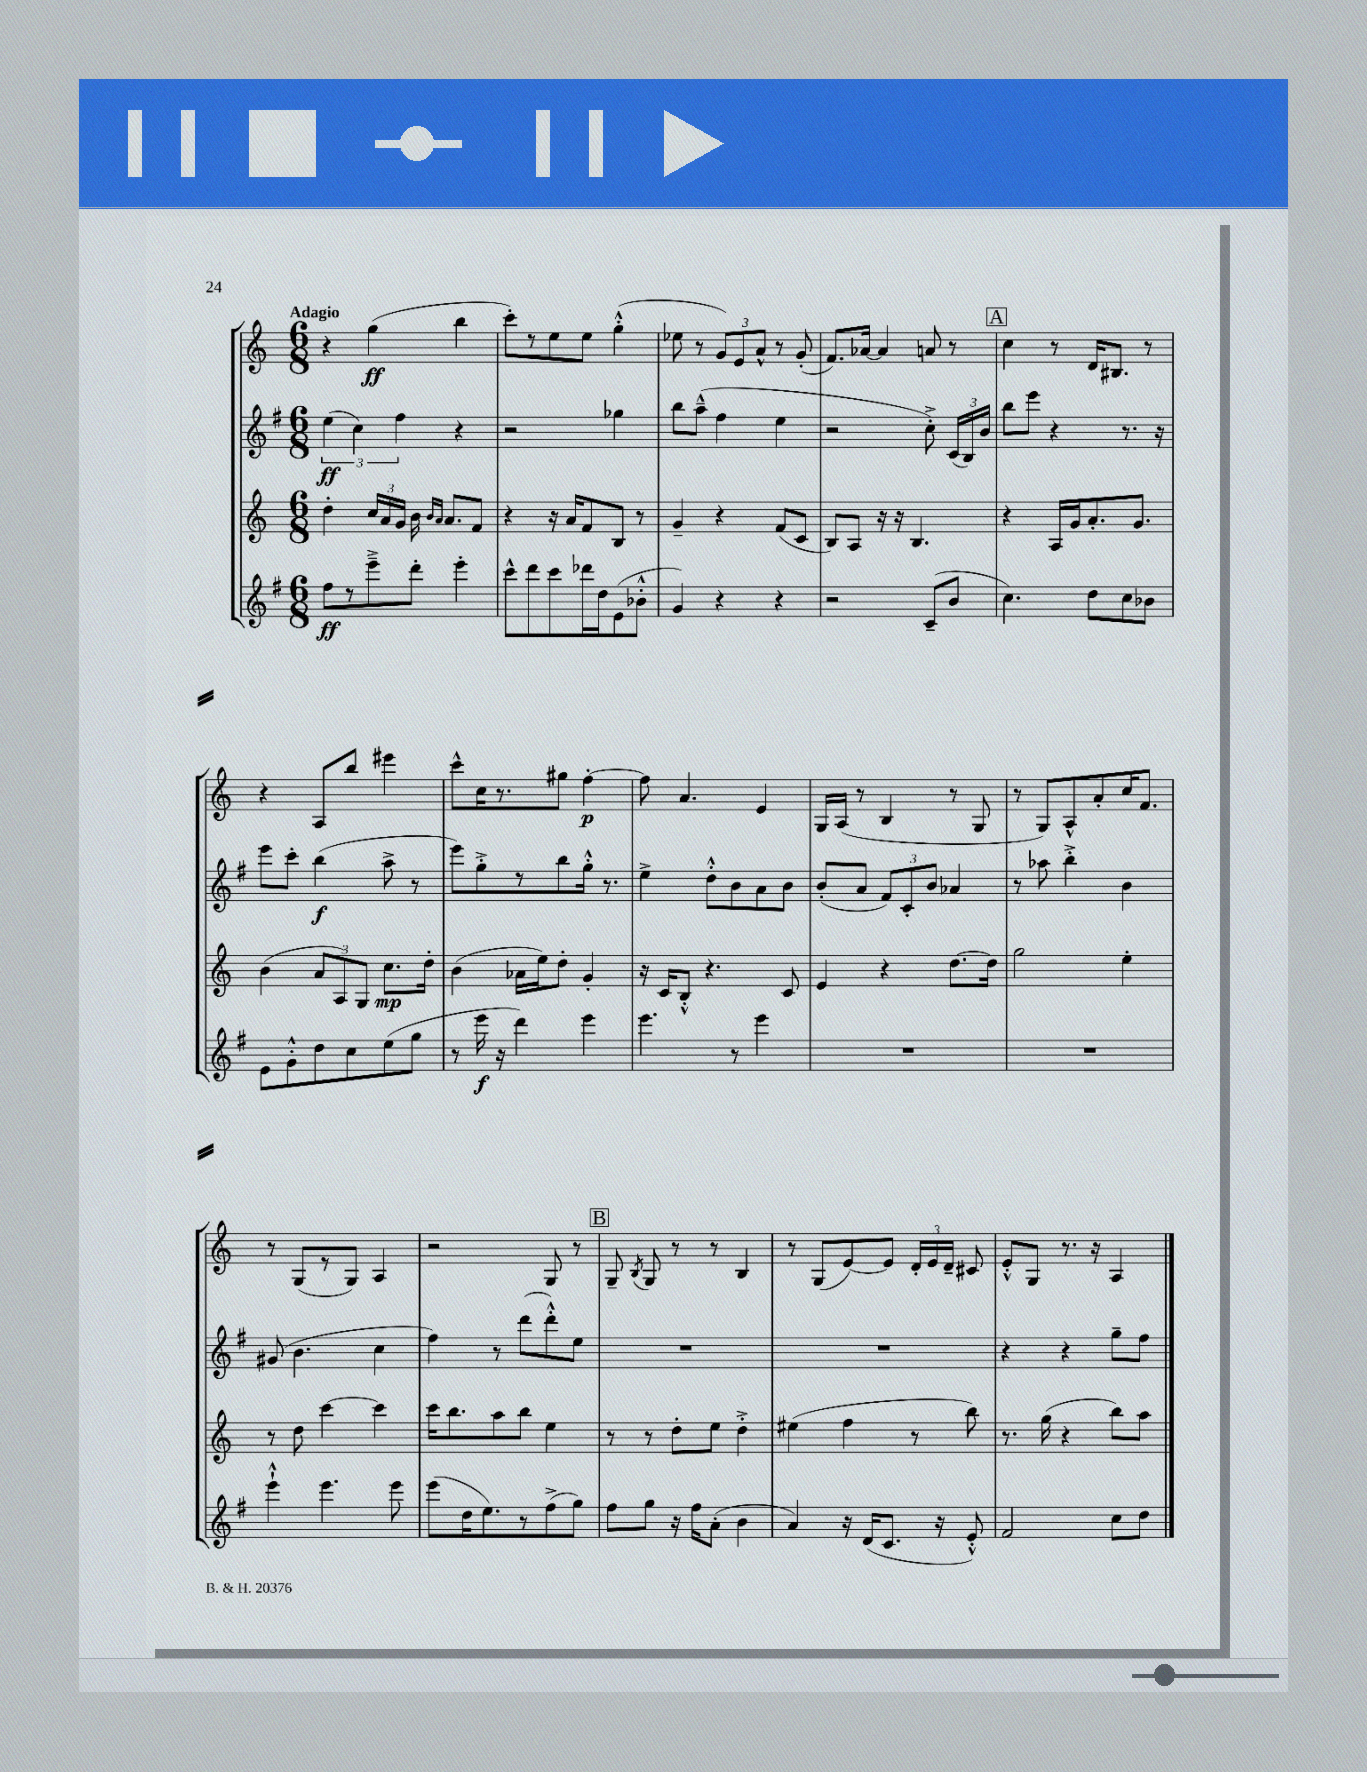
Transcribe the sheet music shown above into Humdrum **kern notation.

**kern	**kern	**kern	**kern
*staff4	*staff3	*staff2	*staff1
*clefG2	*clefG2	*clefG2	*clefG2
*k[f#]	*k[]	*k[f#]	*k[]
*M6/8	*M6/8	*M6/8	*M6/8
8ff#	4dd'	(6ee	4r
8r	.	.	.
.	.	6cc)	.
8eee~^	24cc	.	(4gg
.	24a	.	.
.	24g	6ff#	.
8ddd'	16b	.	.
.	16qqb	.	.
.	16qqa	.	.
.	8.a	.	.
4eee'	.	4r	4bb
.	8f	.	.
=	=	=	=
8ccc^^	4r	2r	8ccc')
8ddd	.	.	8r
8ccc	16r	.	8ee
.	16a	.	.
16ddd-	8f	.	8ee
16dd	.	.	.
(8e	8B	4gg-	(4gg'^^
8b-'^^	8r	.	.
=	=	=	=
4g)	4g~	8bb	8ee-
.	.	(8aa~^^	8r
4r	4r	4ff#	12g)
.	.	.	12e
.	.	.	12a^^
4r	(8f	4ee	8r
.	8c	.	(8g'
=	=	=	=
2r	8B)	2r	8.f)
.	8A	.	.
.	.	.	[16a-
.	16r	.	4a-]
.	16r	.	.
.	4.B	.	.
(8c~	.	8cc'^)	8a
8b	.	(24c	8r
.	.	24B)	.
.	.	24b	.
=	=	=	=
4.cc)	4r	8bb	4cc
.	.	8eee	.
.	16A	4r	8r
.	16g	.	.
8dd	8.a'	.	16d
.	.	.	8.B#
8cc	.	8.r	.
.	8.g	.	.
8b-	.	.	8r
.	.	16r	.
=	=	=	=
8e	(4b	8eee	4r
8g'^^	.	8ccc'	.
8dd	12a	(4bb	8A
.	12A)	.	.
8cc	.	.	8bb
.	12G	.	.
(8ee	8.cc	8aa^	4eee#
8gg	.	8r	.
.	16dd'	.	.
=	=	=	=
8r	(4b	8eee)	8ccc^^
16eee	.	8gg'^	16cc
16r	.	.	8.r
4ddd)	16a-	8r	.
.	16ee)	.	.
.	8dd'	8bb	8gg#
4eee	4g'	16gg'^^	[4ff'
.	.	8.r	.
=	=	=	=
4.eee	16r	4ee^	8ff]
.	16c	.	.
.	8B'^^	.	4.a
.	4.r	8dd'^^	.
8r	.	8b	.
4eee	.	8a	4e
.	8c	8b	.
=	=	=	=
2.r	4e	(8b'	16G
.	.	.	(16A
.	.	8a	8r
.	4r	12f#)	4B
.	.	12c'	.
.	.	12b	.
.	[8.dd	4a-	8r
.	.	.	8G
.	16dd]	.	.
=	=	=	=
2.r	2gg	8r	8r
.	.	8aa-	8G)
.	.	4bb'^	8A^^
.	.	.	8a'
.	4ee'	4b	16cc
.	.	.	8.f
=	=	=	=
4eee`^^	8r	(8g#	8r
.	8dd	4.b	(8G
4.eee	[4ccc	.	8r
.	.	.	8G)
.	4ccc]	4cc	4A
8eee	.	.	.
=	=	=	=
(8eee	16ccc	4ff#)	2r
.	8.bb	.	.
16dd	.	.	.
8.ee)	.	.	.
.	8aa	8r	.
8r	8bb	(8ddd	.
(8ff#^	4ee	8ddd'^^)	8G
8gg)	.	8ee	8r
=	=	=	=
8ff#	8r	2.r	8G~
.	.	.	8qB
8gg	8r	.	8G
16r	8dd'	.	8r
16ff#	.	.	.
(8a'	8ee	.	8r
4b	4dd'^	.	4B
=	=	=	=
4a)	(4ee#	2.r	8r
.	.	.	(8G
16r	4ff	.	[8e)
(16d	.	.	.
8.c	.	.	8e]
.	8r	.	24d'
.	.	.	24e
16r	.	.	.
.	.	.	24d~
8e'^^)	8bb)	.	8c#
=	=	=	=
2f#	8.r	4r	8e'^^
.	.	.	8G
.	(16gg	.	.
.	4r	4r	8.r
.	.	.	16r
8cc	8bb)	8gg~	4A
8dd	8aa	8ff#	.
==	==	==	==
*-	*-	*-	*-
